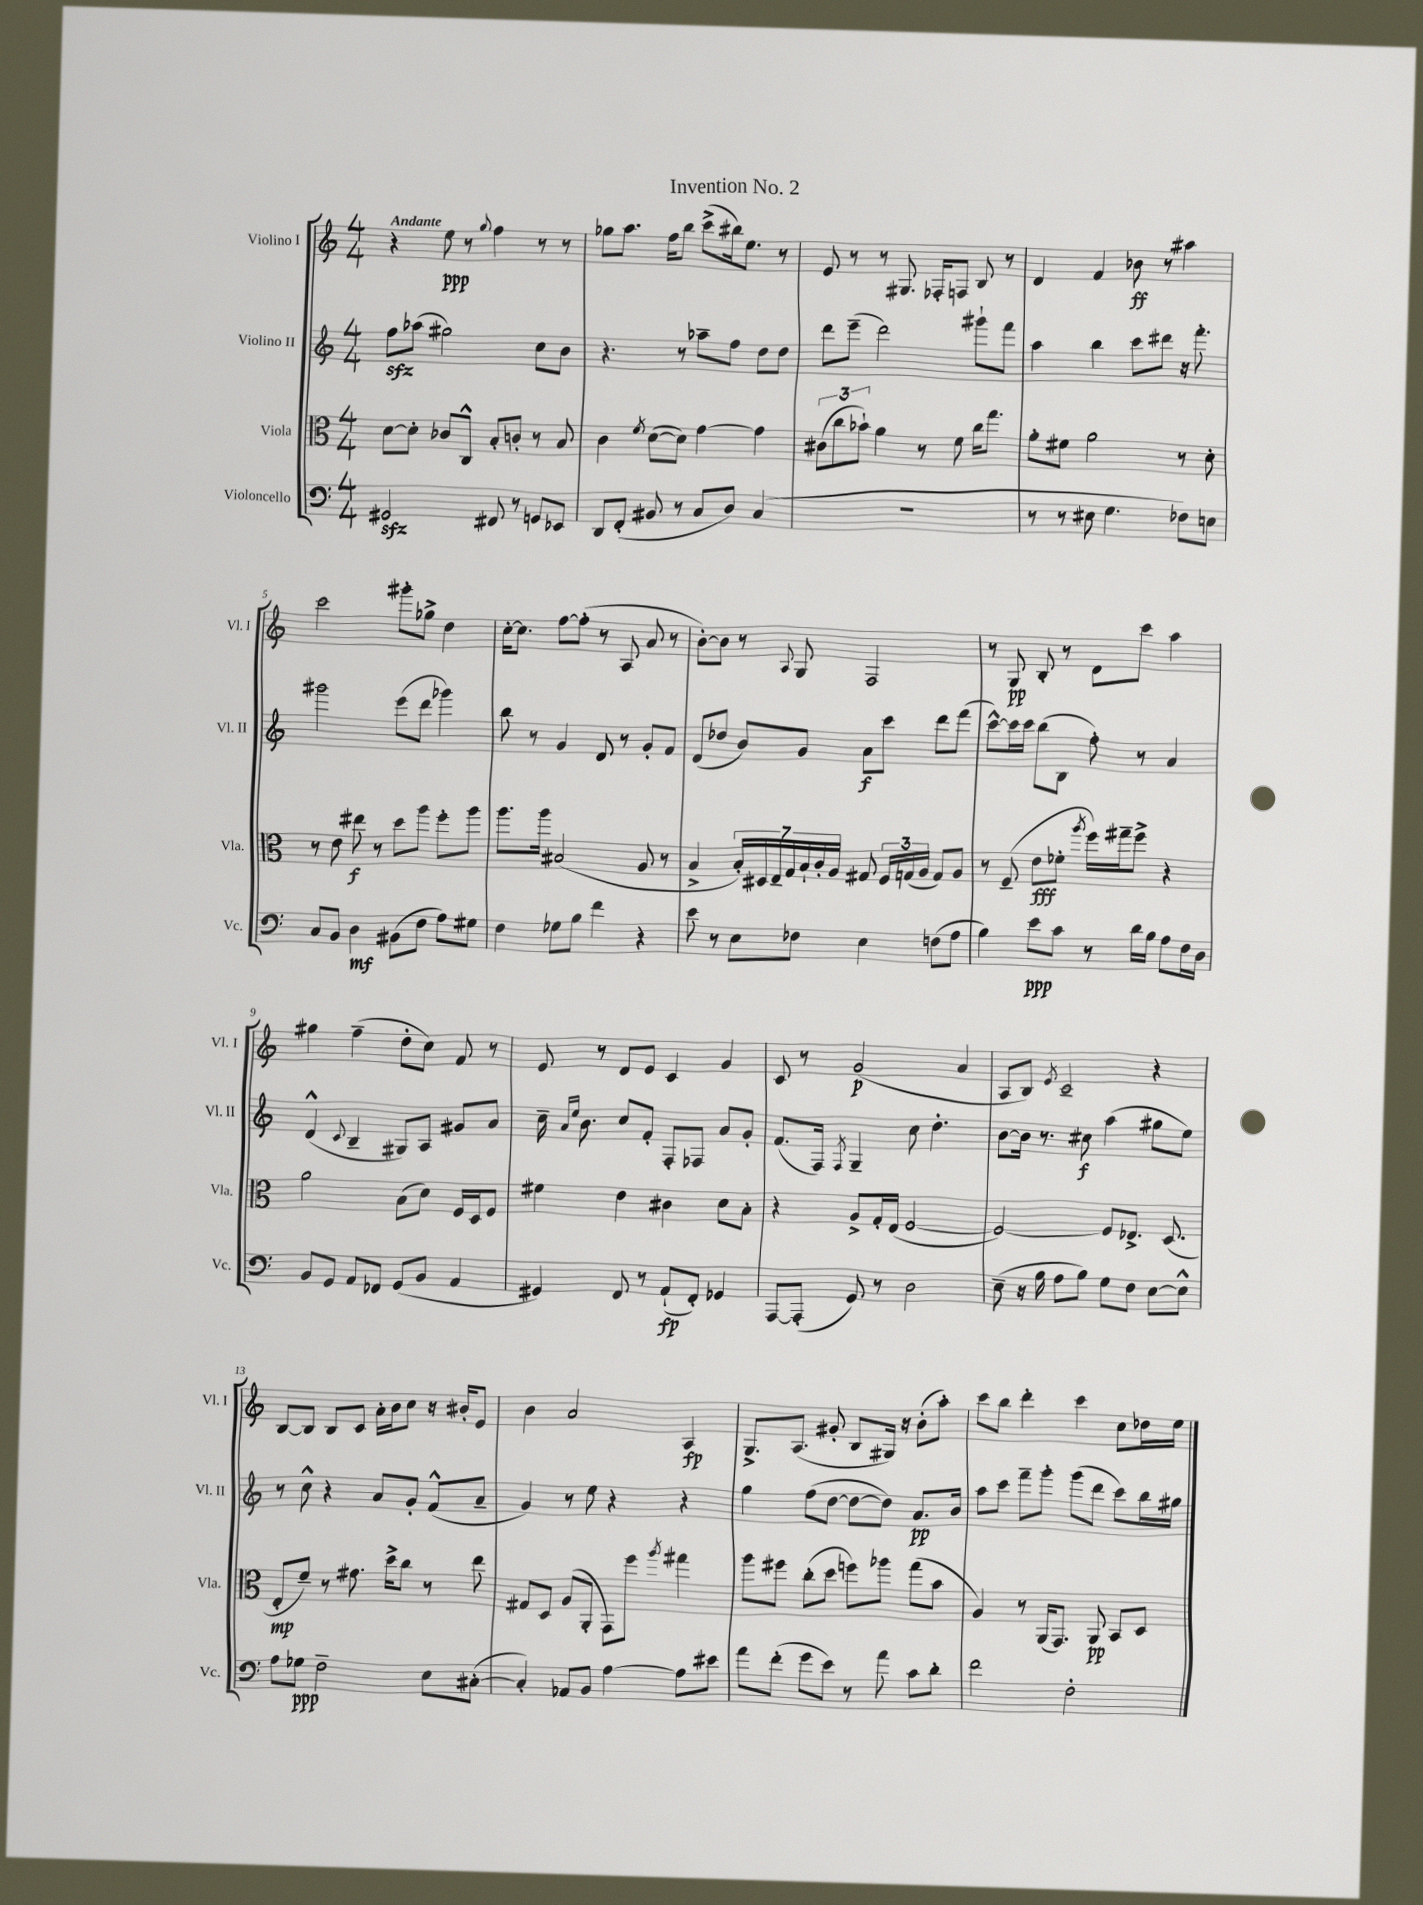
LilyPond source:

\header { title = "Invention No. 2" }
<<
\new StaffGroup <<
\new Staff = "s0" \with { instrumentName = "Violino I" shortInstrumentName = "Vl. I" } {
    \clef treble \key c \major \numericTimeSignature \time 4/4 \tempo "Andante"
    \autoBeamOff r4 e''8\ppp r8 \appoggiatura { g''8 } f''4 r8 r8 |
    ges''8[ a''8.] f''16[ b''8] c'''8[->( bis''16) e''8.] r8 |
    e'8 r8 r8 gis8. fes16[-. f8] b8 r8 |
    d'4 f'4 bes'8\ff r8 ais''4 |
    c'''2 gis'''8[-. ges''8]-> d''4 |
    c''16[~-. c''8.] f''8[~ f''8]-.( r8 a8 a'8 r8 |
    b'8[~-.) b'8] r8 \appoggiatura { a8 } g8 f2 |
    r8 g8\pp b8-. r8 d'8[ c'''8] a''4 |
    gis''4 f''4--( d''8[-. c''8]) f'8 r8 |
    e'8 r8 d'8[ e'8] c'4 g'4 |
    c'8 r8 g'2\p( a'4 |
    a8[ b8]) \acciaccatura { e'8 } c'2-- r4 |
    b8[~ b8] b8[ c'8] a'16[-. b'16 c''8] r16 bis'16[-. e'8] |
    b'4 a'2 a4\fp |
    g8.[-> a8.]( gis'8-. b8[ gis16]) r16 b'8[-.( a''8]-.) |
    c'''8[ b''8] d'''4-. c'''4 c''8[ des''16 e''16] \bar "|." |
}
\new Staff = "s1" \with { instrumentName = "Violino II" shortInstrumentName = "Vl. II" } {
    \clef treble \key c \major \numericTimeSignature \time 4/4
    \autoBeamOff f''8[\sfz aes''8]( gis''2) c''8[ b'8] |
    r4. r8 aes''8[-- f''8] d''8[ d''8] |
    d'''8[ e'''8]--( d'''2) gis'''8[-! f'''8] |
    a''4 b''4 c'''8[ dis'''8] r16 f'''8.-. |
    gis'''2 e'''8[( d'''8] ges'''4) |
    b''8 r8 g'4 d'8 r8 g'8[-. f'8] |
    d'8[( des''8] b'8[) g'8] a'8[\f c'''8] d'''8[ f'''8]( |
    c'''8[~-^) c'''16 c'''16] b''8[( b8] f''8-.) r8 a'4 |
    d'4-^( \appoggiatura { c'8 } b4-- gis8[) a8] gis'8[ a'8] |
    c''16-- \grace { a'16[ e''16] } b'8. c''8[ f'8]-. f8[-. fes8] a'8[ g'8]-. |
    f'8.[( f16]) \acciaccatura { f8 } g4-- c''8 d''4.-. |
    b'8[~ b'16] r8. cis''8\f a''4( gis''8[ e''8]) |
    r8 c''8-^ r4 a'8[ g'8]-. f'8[-^( a'8]-- |
    g'4) r8 e''8 r4 r4 |
    g''4 f''8[( d''8]~ d''8[~ d''8]) a'8.[\pp b'16] |
    a''8[ c'''8] f'''8[-- g'''8]-. g'''8[( d'''8] c'''8[) b''16 gis''16] \bar "|." |
}
\new Staff = "s2" \with { instrumentName = "Viola" shortInstrumentName = "Vla." } {
    \clef alto \key c \major \numericTimeSignature \time 4/4
    \autoBeamOff d'8[~ d'8]-. ces'8[ c8]-^ b8[-. c'8]-. r8 b8 |
    c'4 \acciaccatura { f'8 } d'8[~( d'8]) g'4~ g'4 |
    \tuplet 3/2 { cis'8[( c''8 bes'8]-!) } a'4 r8 f'8 c''16[ g''8.] |
    a'8[-. fis'8] a'2 r8 d'8-. |
    r8 e'8 eis''8\f r8 d''8[ a''8] f''8[-. a''8] |
    a''8.[ a''16] bis2( a8 r8 |
    b4-> \tuplet 7/4 { b16[-.) dis16 e16-- g16 b16-! c'16-. a16] } gis8 \tuplet 3/2 { f16[ g16( a16] } g8[) a8] |
    r8 f8--( e'8[\fff fes'8]-. \acciaccatura { a''8 } f''16[) gis''16-- f''8]-> r4 |
    a'2 b8[( d'8]) f16[ d16 f8] |
    fis'4 e'4 cis'4 d'8[ b8]-. |
    r4 a8[-> g16-. e16]( f2~ |
    f2~) f8[ ees8.]-> d8.( |
    e8[-.\mp f'8]--) r8 gis'8. d''16[-> c''8] r8 e''8 |
    gis8[ d8] a8[( a,8]-. g,8[) f''8] \acciaccatura { a''8 } gis''4 |
    a''8[ fis''8] c''8[-.( d''8] f''8[) aes''8] g''8[( b'8] |
    a4) r8 a,16[( g,8.]) a,8\pp b,8[ d8] \bar "|." |
}
\new Staff = "s3" \with { instrumentName = "Violoncello" shortInstrumentName = "Vc." } {
    \clef bass \key c \major \numericTimeSignature \time 4/4
    \autoBeamOff gis,2\sfz fis,8 r8 g,8[ ees,8] |
    d,8[ f,8]-.( bis,8 r8 c8[ d8]) c4( |
    R1 |
    r8 r8 eis8 g4. fes8[) e8] |
    c8[ b,8] d4\mf bis,8[( f8] a8[) gis8] |
    f4 ges8[ b8] f'4 r4 |
    e'8 r8 e8[ fes8] e4 f8[( a8] |
    b4) e'8[\ppp c'8] r8 d'16[ b16] a8[ f16 d16] |
    b,8[ g,8] a,8[ fes,8] g,8[( b,8] a,4 |
    gis,4) f,8 r8 a,8[-!\fp( f,8]-.) ges,4 |
    a,,8[~ a,,8]-.( g,8) r8 d2 |
    e8--( r16 b16 a8[ b8]) g8[ f8] e8[~ e8]-^ |
    a8[ ges8]\ppp f2-- e8[ cis8]~-.( |
    cis4-.) aes,8[ b,8] a4~ a8[ eis'8] |
    a'8[ f'8]-.( g'8[ e'8]) r8 a'8 c'8[ d'8]-. |
    f'2 f2-. \bar "|." |
}
>>
>>
